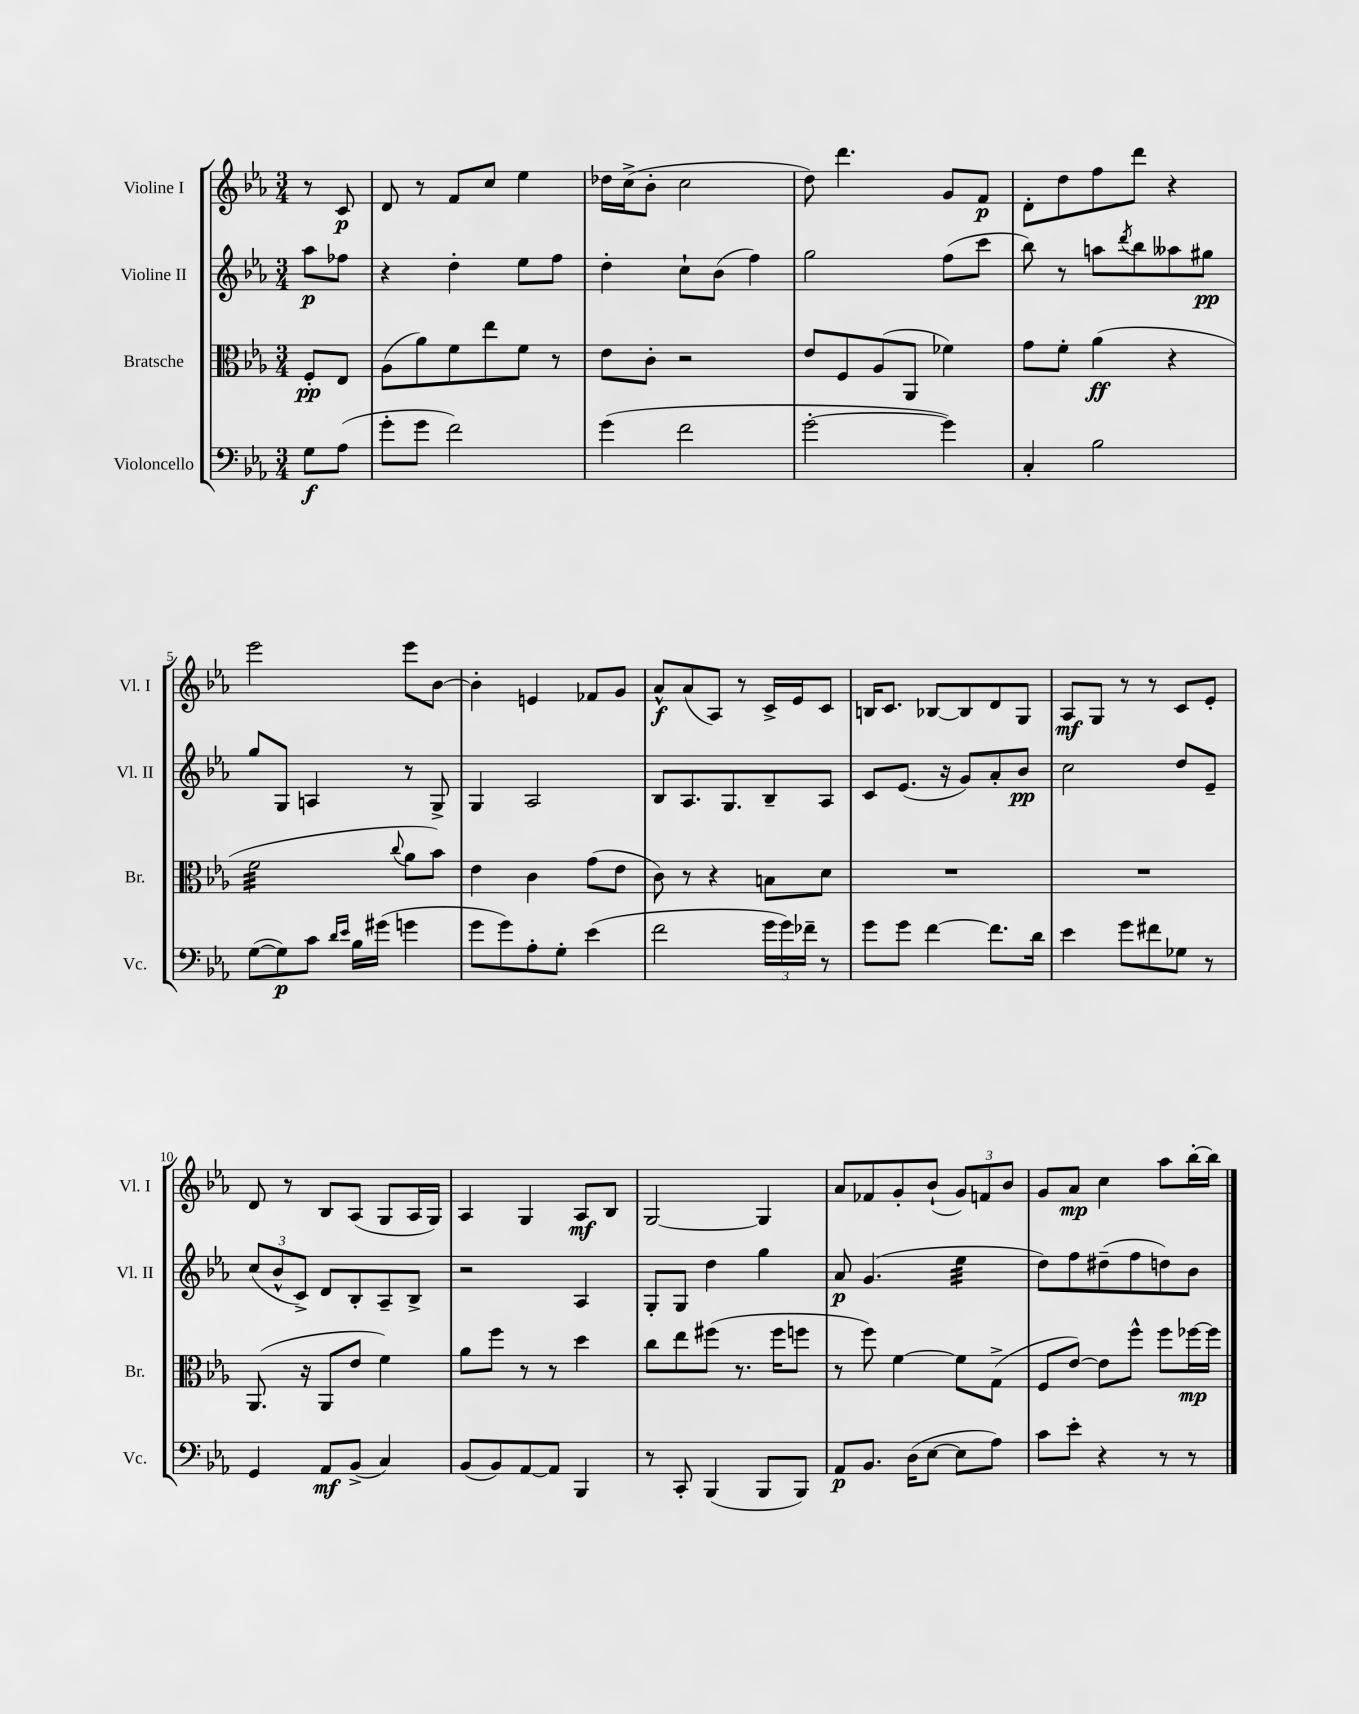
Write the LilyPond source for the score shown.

<<
\new StaffGroup <<
\new Staff = "s0" \with { instrumentName = "Violine I" shortInstrumentName = "Vl. I" } {
    \clef treble \key ees \major \numericTimeSignature \time 3/4 \partial 4
    r8 c'8\p |
    d'8 r8 f'8 c''8 ees''4 |
    des''16 c''16->( bes'8-. c''2 |
    d''8) d'''4. g'8 f'8\p |
    d'8-. d''8 f''8 d'''8 r4 |
    ees'''2 ees'''8 bes'8~ |
    bes'4-. e'4 fes'8 g'8 |
    aes'8-^\f aes'8( aes8) r8 c'16-> ees'16 c'8 |
    b16 c'8. bes8~ bes8 d'8 g8 |
    aes8\mf g8 r8 r8 c'8 ees'8-. |
    d'8 r8 bes8 aes8( g8 aes16 g16) |
    aes4 g4 aes8\mf bes8 |
    g2~ g4 |
    aes'8 fes'8 g'8-. bes'8-!( \tuplet 3/2 { g'8) f'8 bes'8 } |
    g'8 aes'8\mp c''4 aes''8 bes''16~-. bes''16 \bar "|." |
}
\new Staff = "s1" \with { instrumentName = "Violine II" shortInstrumentName = "Vl. II" } {
    \clef treble \key ees \major \numericTimeSignature \time 3/4 \partial 4
    aes''8\p fes''8 |
    r4 d''4-. ees''8 f''8 |
    d''4-. c''8-! bes'8( f''4) |
    g''2 f''8( c'''8 |
    bes''8) r8 a''8 \acciaccatura { d'''8 } bes''8 aeses''8 gis''8\pp |
    g''8 g8 a4 r8 g8-> |
    g4 aes2 |
    bes8 aes8. g8. bes8-- aes8 |
    c'8 ees'8.( r16 g'8) aes'8-. bes'8\pp |
    c''2 d''8 ees'8-- |
    \tuplet 3/2 { c''8( bes'8-^ c'8->) } d'8 bes8-. aes8-- bes8-> |
    r2 aes4 |
    g8-. g8 d''4 g''4 |
    aes'8\p g'4.( ees''4:32 |
    d''8) f''8 dis''8--( f''8 d''8) bes'8 \bar "|." |
}
\new Staff = "s2" \with { instrumentName = "Bratsche" shortInstrumentName = "Br." } {
    \clef alto \key ees \major \numericTimeSignature \time 3/4 \partial 4
    f8-.\pp ees8 |
    aes8( aes'8) f'8 ees''8 f'8 r8 |
    ees'8 c'8-. r2 |
    ees'8 f8 aes8( aes,8 fes'4) |
    g'8 f'8-. aes'4\ff( r4 |
    f'2:32 \appoggiatura { c''8 } aes'8 bes'8) |
    ees'4 c'4 g'8( ees'8 |
    c'8) r8 r4 b8 d'8 |
    R2. |
    R2. |
    aes,8.( r16 aes,8 ees'8 f'4) |
    aes'8 f''8 r8 r8 d''4 |
    c''8 ees''8 fis''8( r8. fis''16 f''8 |
    r8 f''8) f'4~ f'8 g8->( |
    f8 ees'8~) ees'8 f''8-^ f''8 fes''16~\mp fes''16 \bar "|." |
}
\new Staff = "s3" \with { instrumentName = "Violoncello" shortInstrumentName = "Vc." } {
    \clef bass \key ees \major \numericTimeSignature \time 3/4 \partial 4
    g8\f aes8( |
    g'8-. g'8 f'2) |
    g'4( f'2 |
    g'2~-. g'4) |
    c4-. bes2 |
    g8~( g8\p) c'8 \grace { d'16 ees'16 } bes16 gis'16( g'4 |
    g'8 g'8) aes8-. g8-. ees'4( |
    f'2 \tuplet 3/2 { g'16 g'16) fes'16-- } r8 |
    g'8 g'8 f'4~ f'8. d'16 |
    ees'4 g'8 fis'8 ges8 r8 |
    g,4 aes,8\mf bes,8->( c4) |
    bes,8( bes,8) aes,8~ aes,8 bes,,4 |
    r8 c,8-. bes,,4( bes,,8 bes,,8) |
    aes,8\p bes,8. d16( ees8~ ees8 aes8) |
    c'8 ees'8-. r4 r8 r8 \bar "|." |
}
>>
>>
